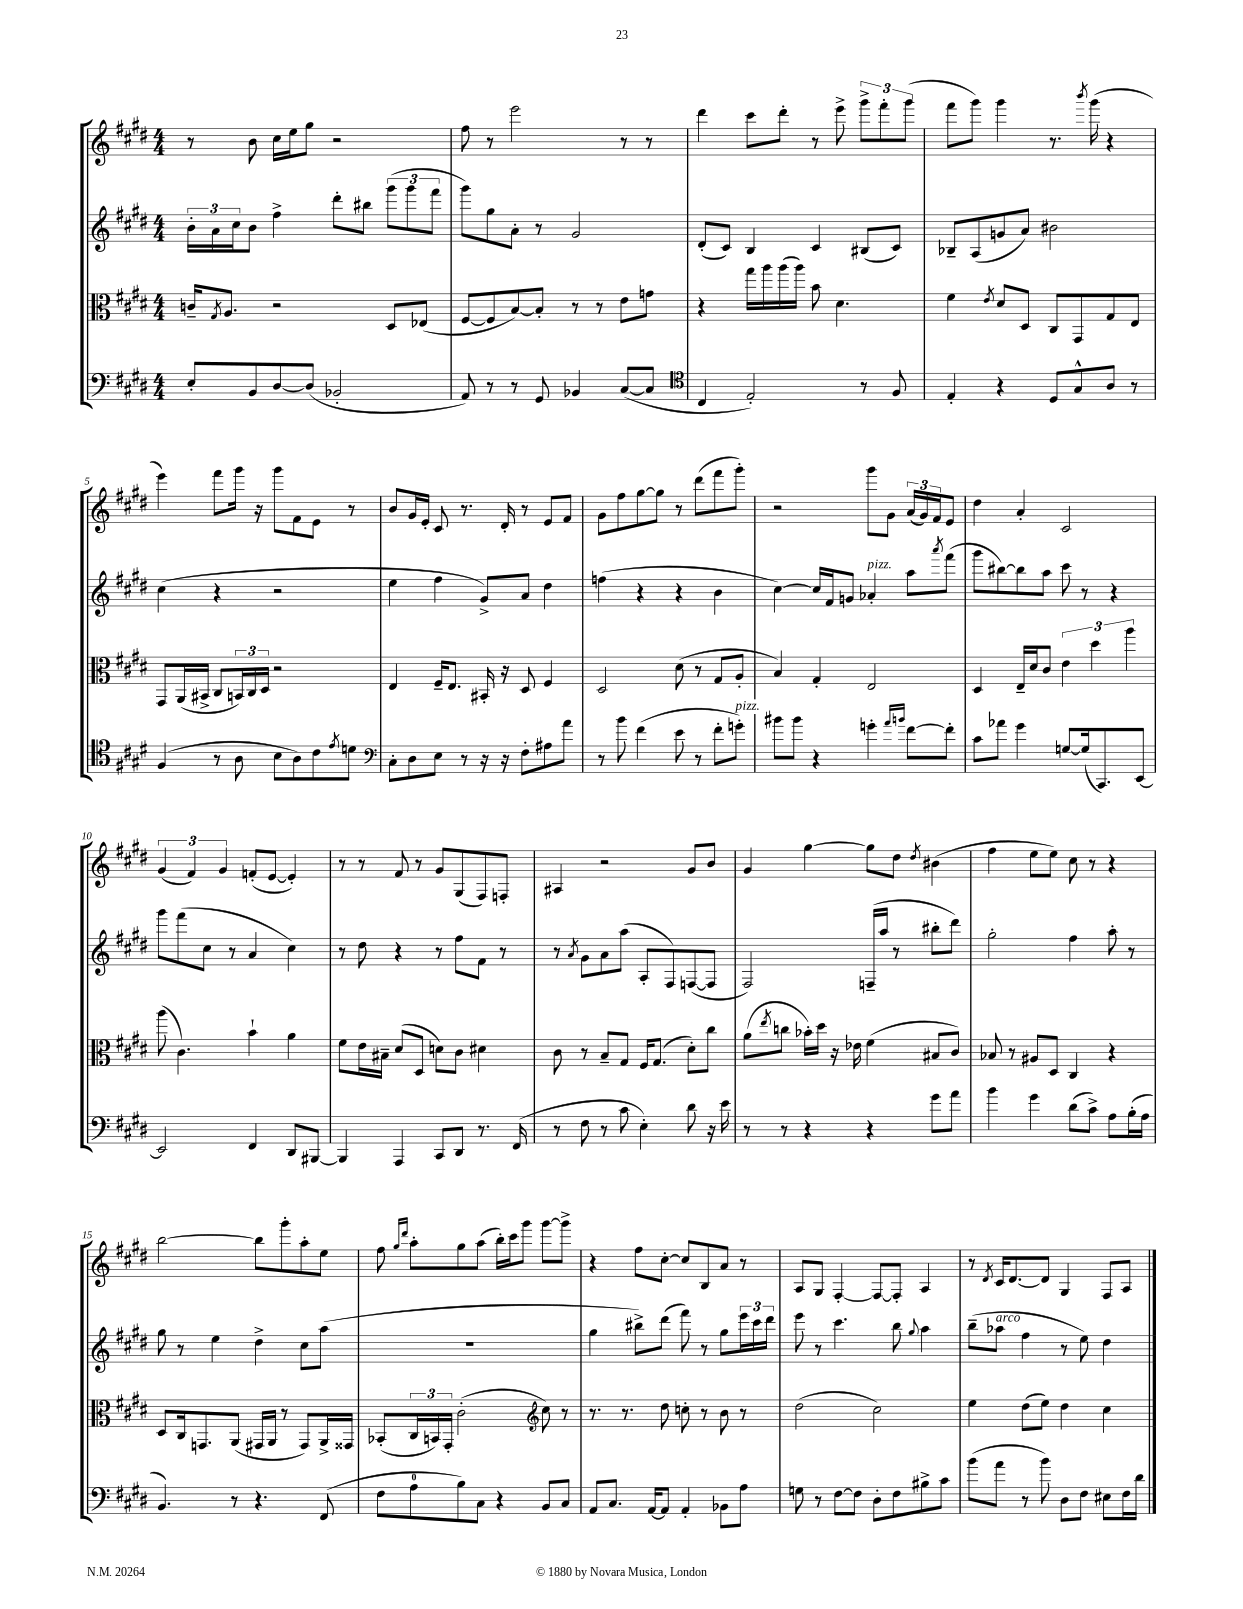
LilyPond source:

<<
\new StaffGroup <<
\new Staff = "s0" {
    \clef treble \key e \major \numericTimeSignature \time 4/4
    r8 b'8 cis''16 e''16 gis''8 r2 |
    fis''8 r8 e'''2 r8 r8 |
    dis'''4 cis'''8 dis'''8-. r8 e'''8-> \tuplet 3/2 { gis'''8-> fis'''8-. gis'''8( } |
    fis'''8 gis'''8) gis'''4 r8. \acciaccatura { b'''8 } gis'''16( r4 |
    e'''4) fis'''8 gis'''16 r16 gis'''8 fis'8 e'8 r8 |
    b'8 gis'16 e'16-. cis'8 r8. dis'16-. r8 e'8 fis'8 |
    gis'8 fis''8 gis''8~ gis''8 r8 dis'''8( fis'''8 gis'''8-.) |
    r2 gis'''8 gis'8 \tuplet 3/2 { a'16( gis'16) fis'16 } e'8 |
    dis''4 a'4-. cis'2 |
    \tuplet 3/2 { gis'4( fis'4) gis'4 } f'8-.( e'8~ e'4-.) |
    r8 r8 fis'8 r8 gis'8 gis8( fis8) f8-. |
    ais4 r2 gis'8 b'8 |
    gis'4 gis''4~ gis''8 dis''8 \acciaccatura { dis''8 } bis'4( |
    fis''4 e''8 e''8) cis''8 r8 r4 |
    b''2~ b''8 gis'''8-. a''8-. e''8 |
    fis''8 \grace { gis''16 dis'''16 } a''8-. gis''8 a''8( b''16-.) cis'''16 gis'''8 gis'''8~ gis'''8-> |
    r4 fis''8 cis''8~-. cis''8 b8 a'8 r8 |
    a8 gis8 fis4~-. fis8~ fis8-. a4 |
    r8 \acciaccatura { dis'8 } cis'16 dis'8.~ dis'8 gis4 fis8 a8 \bar "|." |
}
\new Staff = "s1" {
    \clef treble \key e \major \numericTimeSignature \time 4/4
    \tuplet 3/2 { b'16-. a'16 cis''16 } b'8 fis''4-> dis'''8-. bis''8 \tuplet 3/2 { gis'''8( gis'''8 fis'''8 } |
    gis'''8) gis''8 a'8-. r8 gis'2 |
    dis'8-.( cis'8) b4 cis'4 bis8( cis'8) |
    bes8-- a8( g'8 a'8) bis'2 |
    cis''4( r4 r2 |
    e''4 fis''4 gis'8->) a'8 dis''4 |
    f''4( r4 r4 b'4 |
    cis''4~) cis''16 fis'16 g'8 aes'4-.^\markup { \italic "pizz." } a''8 \acciaccatura { a'''8 } fis'''8( |
    gis'''8 bis''8~) bis''8 a''8 cis'''8 r8 r4 |
    gis'''8 fis'''8( cis''8 r8 a'4 cis''4) |
    r8 dis''8 r4 r8 fis''8 fis'8 r8 |
    r8 \acciaccatura { a'8 } gis'8 a'8 a''8( a8-. fis8) f8~( f8 |
    fis2) f16--( a''16 r8 bis''8-. dis'''8) |
    gis''2-. fis''4 a''8-. r8 |
    gis''8 r8 e''4 dis''4-> cis''8 a''8( |
    R1 |
    gis''4 bis''8->) dis'''8( fis'''8) r8 gis''8 \tuplet 3/2 { e'''16 cis'''16 dis'''16 } |
    e'''8 r8 cis'''4. b''8 \appoggiatura { gis''8 } a''4 |
    b''8--( aes''8^\markup { \italic "arco" } fis''4 r8 e''8) dis''4 \bar "|." |
}
\new Staff = "s2" {
    \clef alto \key e \major \numericTimeSignature \time 4/4
    c'16-- \acciaccatura { gis8 } a8. r2 dis8 ees8( |
    fis8~ fis8 b8~) b8-. r8 r8 e'8 g'8 |
    r4 gis''16 a''16 a''16( a''16) b'8 dis'4. |
    fis'4 \acciaccatura { e'8 } dis'8 dis8 cis8 gis,8 gis8 e8 |
    gis,8 a,16( bis,16-> cis8 \tuplet 3/2 { b,16) cis16 dis16 } r2 |
    e4 fis16-- e8. bis,16-. r16 dis8 fis4 |
    dis2 dis'8( r8 gis8 a8-. |
    b4) gis4-. e2 |
    dis4 e16-- dis'16 cis'8 \tuplet 3/2 { e'4 dis''4 a''4 } |
    a''8( cis'4.) b'4-! a'4 |
    fis'8 e'16 bis16-- dis'8( dis8 d'8) cis'8 dis'4 |
    cis'8 r8 b8-- gis8 fis16 gis8.( dis'8-.) cis''8 |
    a'8( \acciaccatura { e''8 } c''8 bes'16-.) dis''16 r16 ees'16 fis'4( bis8 cis'8) |
    bes8 r8 ais8 dis8 cis4 r4 |
    dis8 cis16 g,8. a,8( gis,16 a,16 r8 gis,8) a,16-> gisis,16 |
    bes,8-.( \tuplet 3/2 { cis16 b,16) gis,16-. } cis'2-.( \clef treble cis''8) r8 |
    r8. r8. dis''8 c''8-. r8 b'8 r8 |
    dis''2( cis''2) |
    e''4 dis''8( e''8) dis''4 cis''4 \bar "|." |
}
\new Staff = "s3" {
    \clef bass \key e \major \numericTimeSignature \time 4/4
    e8-. b,8 dis8~ dis8( bes,2-. |
    a,8) r8 r8 gis,8 bes,4 cis8~( cis8 |
    \clef tenor cis4 e2-.) r8 fis8 |
    e4-. r4 dis8 gis8-^ a8 r8 |
    fis4( r8 a8 b8 a8) cis'8 \acciaccatura { e'8 } d'8 |
    \clef bass cis8-. dis8 e8 r8 r16 r16 fis8-. ais8 a'8 |
    r8 b'8 fis'4( e'8 r8 fis'8-. g'8-.^\markup { \italic "pizz." }) |
    bis'8 bis'8 r4 g'4-. \grace { a'16 b'16 } fis'8~ fis'8-. |
    cis'8 aes'8 gis'4 g8~ g16( cis,8.) e,8~ |
    e,2 fis,4 dis,8 bis,,8~ |
    bis,,4 a,,4 cis,8 dis,8 r8. fis,16( |
    r8 fis8 r8 cis'8 e4-.) dis'8 r16 e'16 |
    r8 r8 r4 r4 gis'8 a'8 |
    b'4 gis'4 dis'8( cis'8->) a8 b16-.( a16 |
    b,4.) r8 r4. fis,8( |
    fis8 a8-0 b8) cis8 r4 b,8 cis8 |
    a,8 cis8. a,16~ a,8 a,4-. bes,8 a8 |
    g8 r8 fis8~ fis8 dis8-. fis8 bis8-> cis'8 |
    b'8( a'8 r8 b'8) dis8 fis8 eis8 fis16 dis'16 \bar "|." |
}
>>
>>
